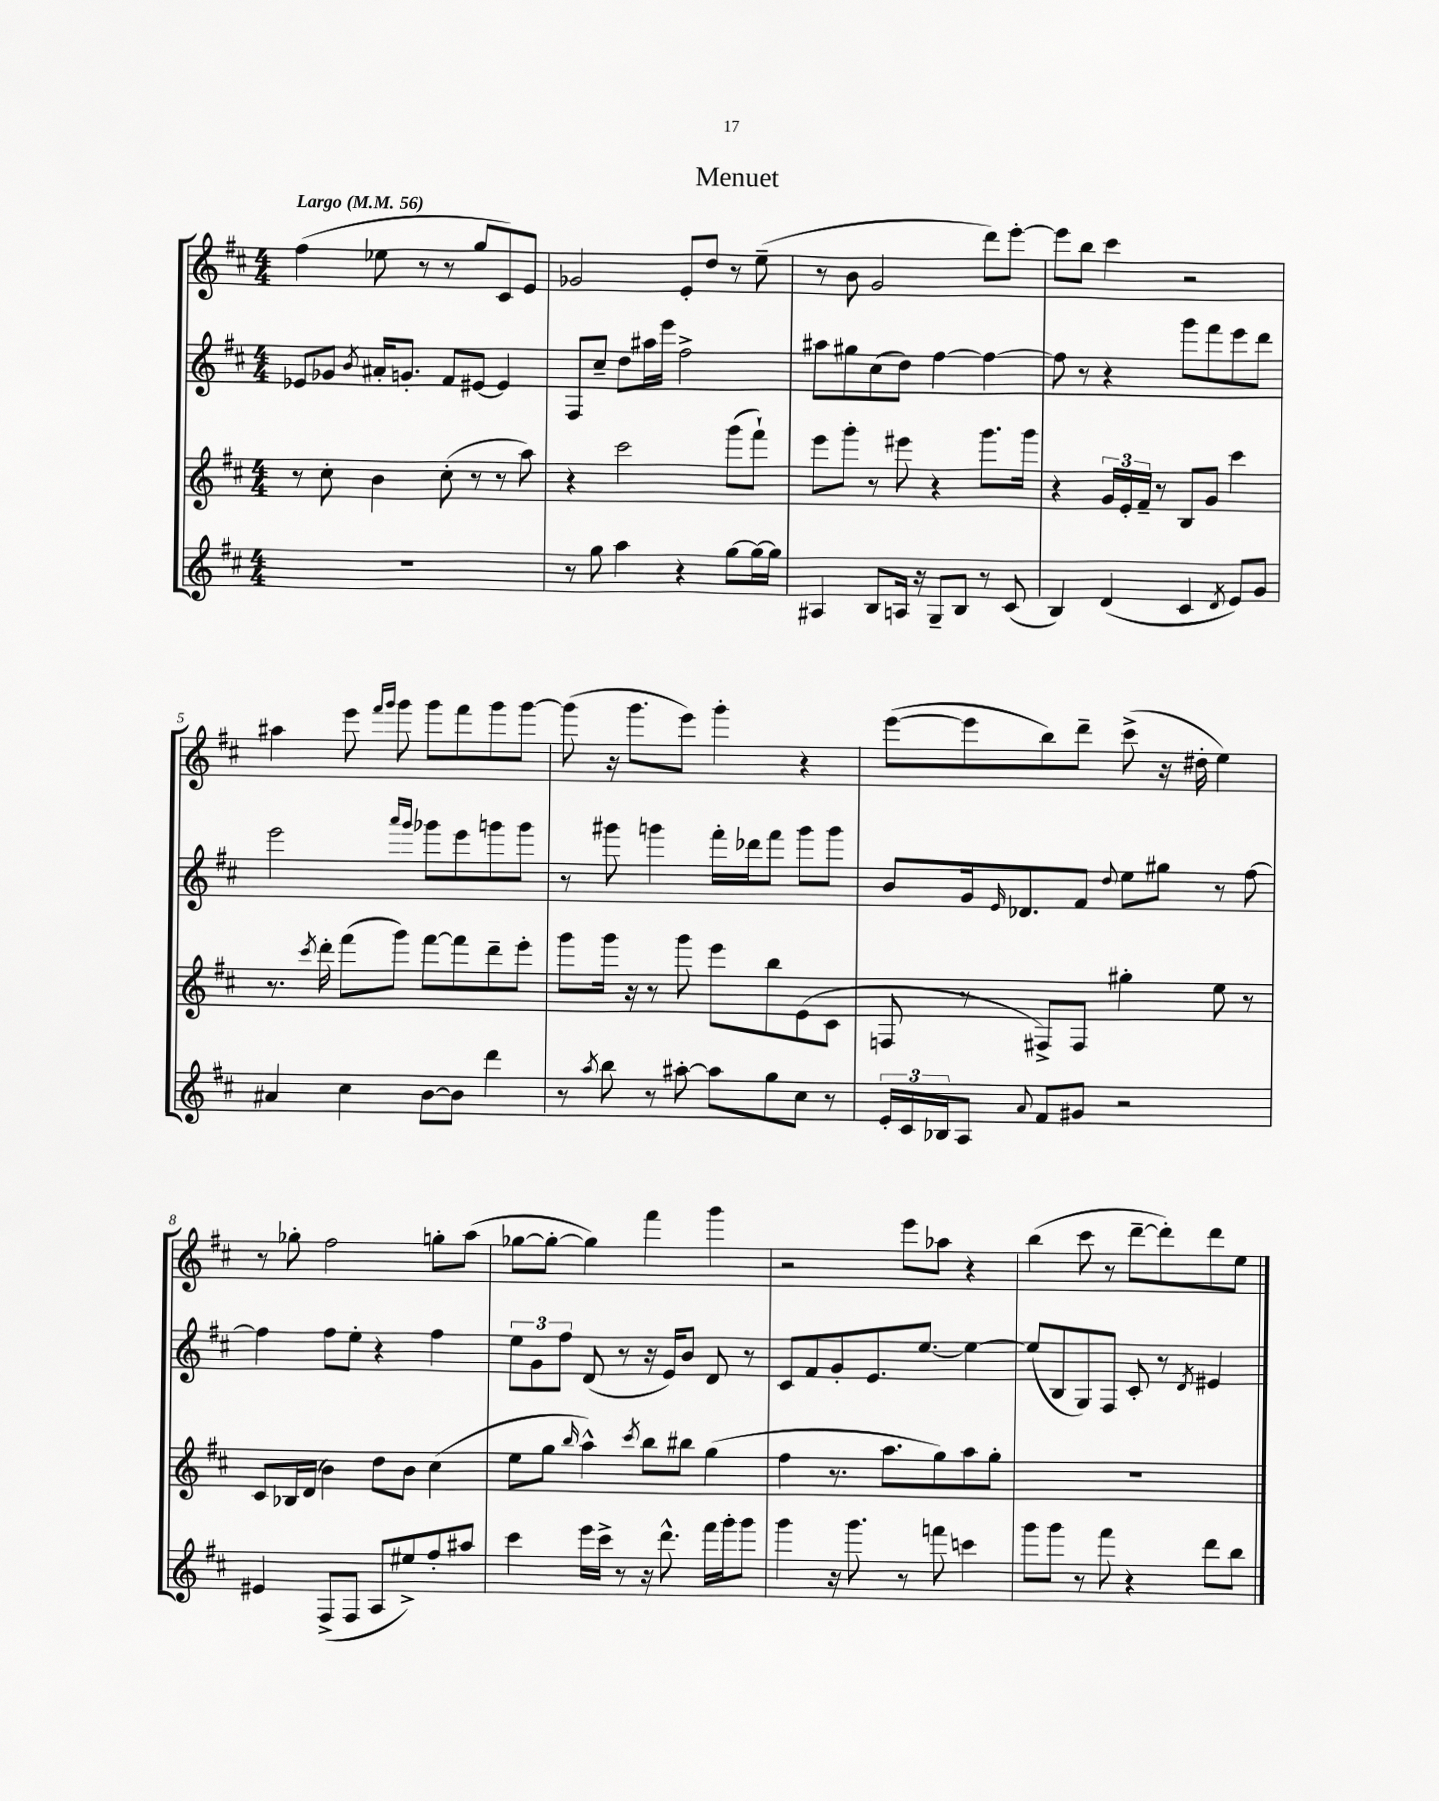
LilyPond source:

\header { title = "Menuet" }
<<
\new StaffGroup <<
\new Staff = "s0" {
    \clef treble \key d \major \numericTimeSignature \time 4/4 \tempo "Largo" 4 = 56
    fis''4( ees''8 r8 r8 g''8 cis'8) e'8 |
    ges'2 e'8-. d''8 r8 e''8--( |
    r8 b'8 g'2 d'''8) e'''8~-. |
    e'''8 b''8 cis'''4 r2 |
    ais''4 e'''8 \grace { fis'''16 g'''16 } g'''8 g'''8 fis'''8 g'''8 g'''8~ |
    g'''8( r16 g'''8. e'''8) g'''4-. r4 |
    e'''8~( e'''8 b''8) d'''8-- cis'''8->( r16 dis''16-. e''4) |
    r8 ges''8-. fis''2 g''8-. a''8( |
    ges''8~ ges''8~-. ges''4) fis'''4 g'''4 |
    r2 e'''8 aes''8 r4 |
    b''4( cis'''8 r8 d'''8~-- d'''8-.) d'''8 e''8 \bar "|." |
}
\new Staff = "s1" {
    \clef treble \key d \major \numericTimeSignature \time 4/4
    ees'8 ges'8 \acciaccatura { b'8 } ais'16-. g'8.-. fis'8 eis'8~ eis'4 |
    fis8 cis''8-- d''8 ais''16 e'''16 fis''2-> |
    ais''8 gis''8 cis''8( d''8) fis''4~ fis''4~ |
    fis''8 r8 r4 g'''8 fis'''8 e'''8 d'''8 |
    e'''2 \grace { a'''16 g'''16 } ges'''8 e'''8 g'''8 g'''8 |
    r8 gis'''8 g'''4 fis'''16-. des'''16 fis'''8 g'''8 g'''8 |
    b'8 g'16 \grace { e'16 } des'8. fis'8 \appoggiatura { d''8 } e''8 gis''8 r8 fis''8~ |
    fis''4 fis''8 e''8-. r4 fis''4 |
    \tuplet 3/2 { e''8 g'8 fis''8 } d'8( r8 r16 e'16) b'8 d'8 r8 |
    cis'8 fis'8 g'8-. e'8. e''8.~ e''4~ |
    e''8( b8 g8) fis8 cis'8-. r8 \acciaccatura { d'8 } eis'4 \bar "|." |
}
\new Staff = "s2" {
    \clef treble \key d \major \numericTimeSignature \time 4/4
    r8 cis''8-. b'4 cis''8-.( r8 r8 a''8) |
    r4 cis'''2 g'''8( fis'''8-!) |
    e'''8 g'''8-. r8 eis'''8 r4 g'''8. g'''16 |
    r4 \tuplet 3/2 { g'16 e'16-. fis'16-- } r8 b8 g'8 cis'''4 |
    r8. \acciaccatura { cis'''8 } d'''16-. fis'''8( g'''8) fis'''8~ fis'''8 d'''8-- e'''8-. |
    g'''8 g'''16 r16 r8 g'''8 e'''8 b''8 e'8( cis'8 |
    f8 r8 fis8->) fis8 gis''4-. e''8 r8 |
    cis'8 bes16 d'16( b'4) d''8 b'8 cis''4( |
    e''8 g''8 \grace { b''16 } a''4-^) \acciaccatura { cis'''8 } b''8 bis''8 g''4( |
    fis''4 r8. a''8. g''8) a''8 g''8-. |
    R1 \bar "|." |
}
\new Staff = "s3" {
    \clef treble \key d \major \numericTimeSignature \time 4/4
    R1 |
    r8 g''8 a''4 r4 g''8~ g''16~ g''16 |
    ais4 b8 a16 r16 g8-- b8 r8 cis'8( |
    b4) d'4( cis'4 \acciaccatura { d'8 } e'8) g'8 |
    ais'4 cis''4 b'8~ b'8 d'''4 |
    r8 \acciaccatura { a''8 } b''8 r8 ais''8~-. ais''8 g''8 cis''8 r8 |
    \tuplet 3/2 { e'16-. cis'16 bes16 } a8 \appoggiatura { a'8 } fis'8 gis'8 r2 |
    eis'4 fis8->( fis8 a8 eis''8->) fis''8-. ais''8 |
    cis'''4 e'''16 cis'''16-> r8 r16 d'''8.-^ fis'''16 g'''16-. g'''8 |
    g'''4 r16 g'''8. r8 f'''8 c'''4 |
    g'''8 g'''8 r8 fis'''8 r4 d'''8 b''8 \bar "|." |
}
>>
>>
